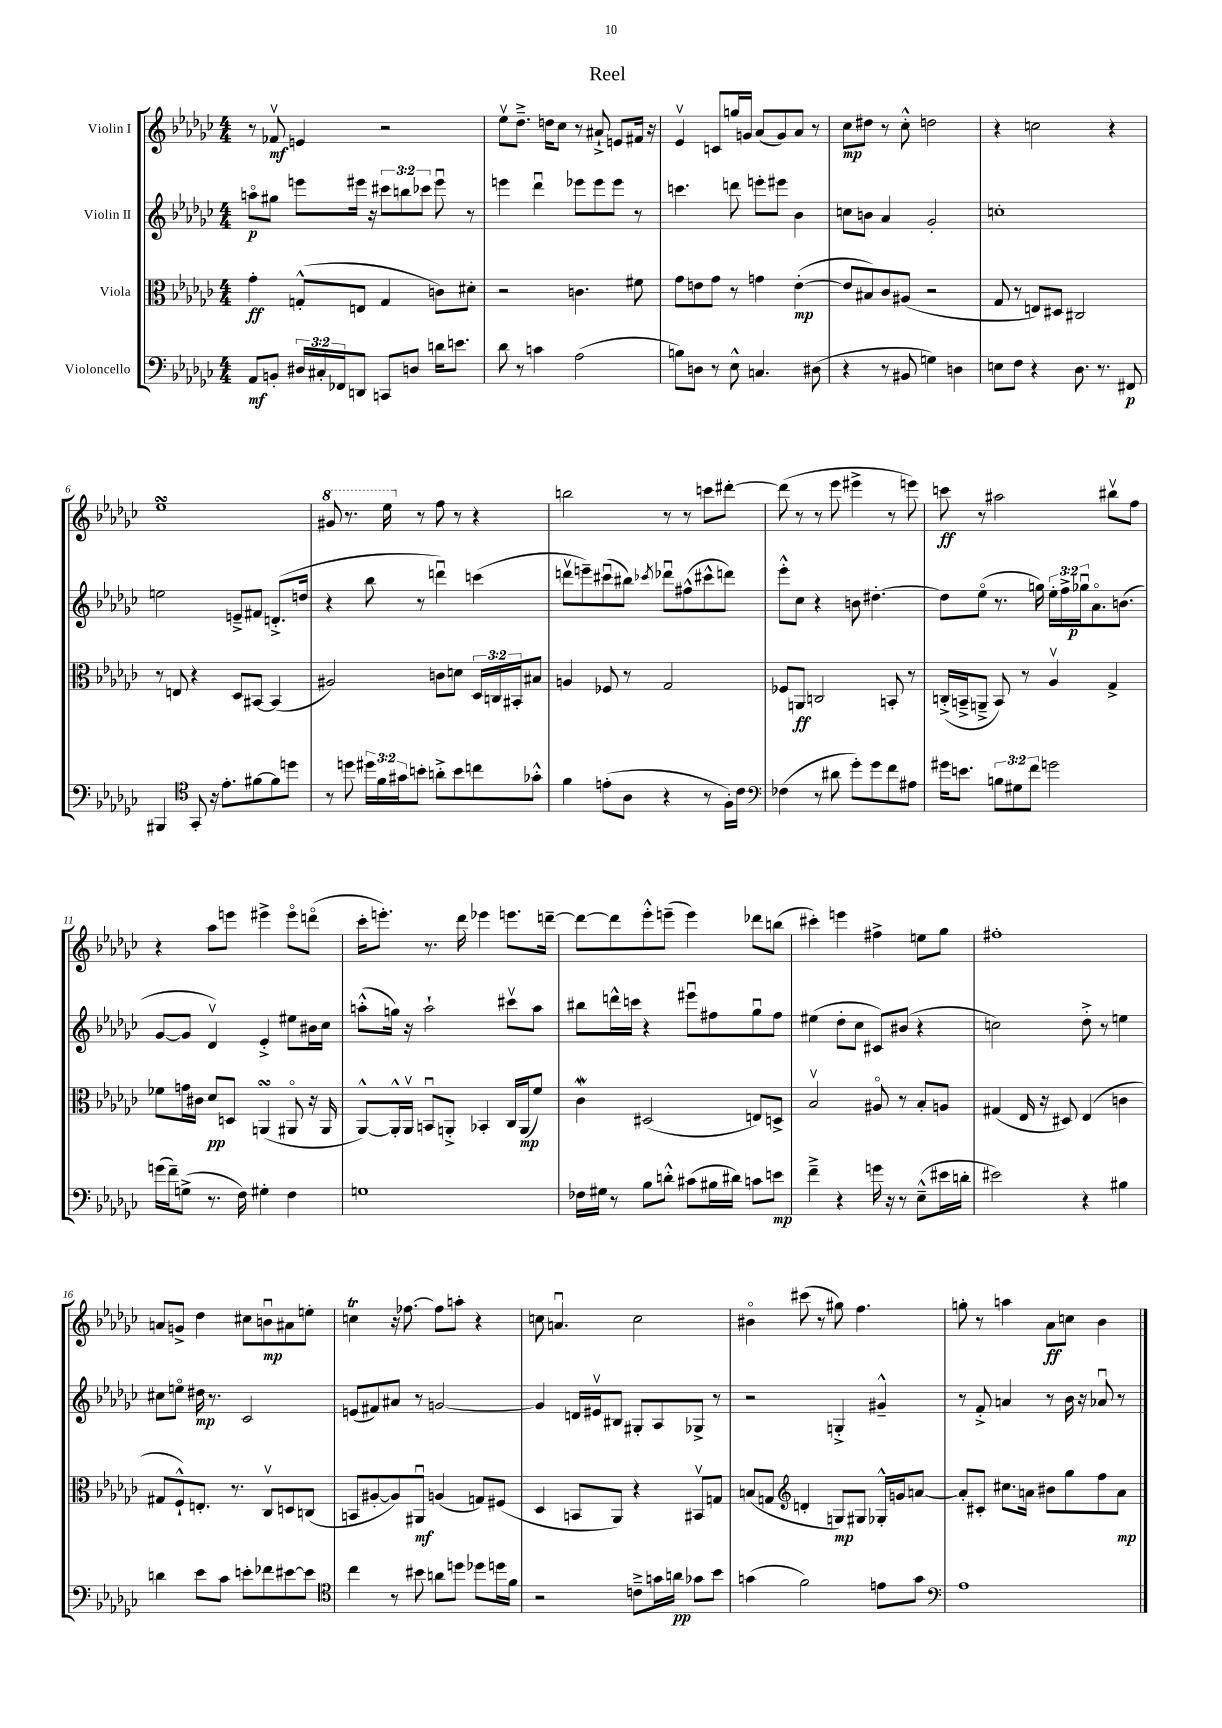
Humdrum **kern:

**kern	**dynam	**kern	**dynam	**kern	**dynam	**kern	**dynam
*part4	*part4	*part3	*part3	*part2	*part2	*part1	*part1
*staff4	*staff4	*staff3	*staff3	*staff2	*staff2	*staff1	*staff1
*I"Violoncello	*	*I"Viola	*	*I"Violin II	*	*I"Violin I	*
*clefF4	*	*clefC3	*	*clefG2	*	*clefG2	*
*k[b-e-a-d-g-c-]	*	*k[b-e-a-d-g-c-]	*	*k[b-e-a-d-g-c-]	*	*k[b-e-a-d-g-c-]	*
*M4/4	*	*M4/4	*	*M4/4	*	*M4/4	*
=1	=1	=1	=1	=1	=1	=1	=1
8AA-/L	mf	4g-'\	ff	8aan\L	p	8r	.
8BBn'/J	.	.	.	8gg#X\J	.	8f-Xv/	mf
24D#X/LL	.	(8Gn'^^/L	.	8eeen\L	.	4en/	.
24C#X'/	.	.	.	.	.	.	.
24FF-X/J	.	.	.	.	.	.	.
8DDn/J	.	8En/J	.	16eee#X\Jk	.	.	.
.	.	.	.	16r	.	.	.
8CCn/L	.	4G/	.	12ccc#X\L	.	2r	.
.	.	.	.	12bbn\	.	.	.
8Dn/J	.	.	.	.	.	.	.
.	.	.	.	12ccc-X\J	.	.	.
16dn\KL	.	8cn\L)	.	8eee#u\	.	.	.
8.en\J	.	.	.	.	.	.	.
.	.	8d#X'\J	.	8r	.	.	.
=2	=2	=2	=2	=2	=2	=2	=2
8d-\	.	2r	.	4eeen\	.	8ee-v\L	.
8r	.	.	.	.	.	8.dd-~^\J	.
4cn\	.	.	.	4ddd-u\	.	.	.
.	.	.	.	.	.	16ddn\KL	.
.	.	.	.	.	.	8cc-\J	.
(2A-\	.	4.cn\	.	8eee-X\L	.	8r	.
.	.	.	.	8eee-\	.	8a#X`^/	.
.	.	.	.	8eee-\J	.	8en/L	.
.	.	8f#X\	.	8r	.	16f#X/Jk	.
.	.	.	.	.	.	16r	.
=3	=3	=3	=3	=3	=3	=3	=3
8Bn\L)	.	8g-\L	.	4.cccn\	.	4e-v/	.
8Dn\J	.	8en\	.	.	.	.	.
8r	.	8g-\J	.	.	.	8cn/L	.
8E-^^\	.	8r	.	8dddn\	.	16ggn/L	.
.	.	.	.	.	.	16gn/JJ	.
4.Cn/	.	4gn\	.	8eeen'\L	.	(8a-/L	.
.	.	.	.	8eee#X\J	.	8g/)	.
.	.	([4e'\	mp	4b-\	.	8a-/J	.
(8D#X\	.	.	.	.	.	8r	.
=4	=4	=4	=4	=4	=4	=4	=4
4r	.	8e/L]	.	8ccn\L	.	8cc-\L	mp
.	.	8B#X/)	.	8bn\J	.	8dd#X\J	.
8r	.	8c-/	.	4a-/	.	8r	.
8BB#X/	.	(8A#X/J	.	.	.	8cc-'^^\	.
4Gn\)	.	2r	.	2g-'/	.	2ddn\	.
4Dn\	.	.	.	.	.	.	.
=5	=5	=5	=5	=5	=5	=5	=5
8En\L	.	8G-/	.	1ccn'	.	4r	.
8F\J	.	8r	.	.	.	.	.
4r	.	8En/L)	.	.	.	2ccn\	.
.	.	8D#X/J	.	.	.	.	.
8.D-\	.	2C#X/	.	.	.	.	.
8.r	.	.	.	.	.	.	.
.	.	.	.	.	.	4r	.
8FF#X/	p	.	.	.	.	.	.
!!LO:LB:g=z
=6	=6	=6	=6	=6	=6	=6	=6
4BBB#X/	.	8r	.	2een\	.	1ee-sSSS	.
.	.	8En/	.	.	.	.	.
*clefC4	*	*	*	*	*	*	*
8GG-'/	.	4r	.	.	.	.	.
16r	.	.	.	.	.	.	.
8.e-'\L	.	.	.	.	.	.	.
.	.	8D-/L	.	8en~^/L	.	.	.
[8f#X\	.	[8BB#X/J	.	8f#X/J	.	.	.
8f#\]	.	(4BB#/]	.	(8.dn'^/L	.	.	.
8ddn\J	.	.	.	.	.	.	.
.	.	.	.	16ddn/Jk	.	.	.
=7	=7	=7	=7	=7	=7	=7	=7
*	*	*	*	*	*	*8va	*
8r	.	2A#X/)	.	4r	.	8gg#X/	.
8ddn\	.	.	.	.	.	8.r	.
24dd#X\LL	.	.	.	8bb-\	.	.	.
24f\	.	.	.	.	.	.	.
.	.	.	.	.	.	16eee-\	.
24g#X\J	.	.	.	.	.	.	.
*	*	*	*	*	*	*X8va	*
8bn'\J	.	.	.	8r	.	8r	.
8an'^\L	.	8cn\L	.	4dddnu\)	.	8ff\	.
8b\	.	8dn\J	.	.	.	8r	.
8ccn\	.	24D-/LL	.	(4cccn\	.	4r	.
.	.	24Cn/	.	.	.	.	.
.	.	24BB#X'/J	.	.	.	.	.
8g-X'^^\J	.	8B#X/J	.	.	.	.	.
=8	=8	=8	=8	=8	=8	=8	=8
4f\	.	4An/	.	8dddnv\L	.	2bbn\	.
.	.	.	.	8eeen~\)	.	.	.
(8en'\L	.	8F-X/	.	(8ccc#Xu\	.	.	.
8A-\J	.	8r	.	8bb#X\J)	.	.	.
.	.	.	.	8qccc-X/	.	.	.
4r	.	2G-/	.	8ddd-Xu\L	.	8r	.
.	.	.	.	(8ff#X^^\	.	8r	.
8r	.	.	.	8ccc#X^^\	.	8cccn\L	.
16F'\LL)	.	.	.	8dddn\J)	.	[8ddd#X'\J	.
16c-\JJ	.	.	.	.	.	.	.
=9	=9	=9	=9	=9	=9	=9	=9
*clefF4	*	*	*	*	*	*	*
(4F-X\	.	8F-X/L	.	8eee-'^^\L	.	(8ddd#\]	.
.	.	8AAn/J	ff	8cc-\J	.	8r	.
8r	.	2Cn/	.	4r	.	8r	.
8d#X\	.	.	.	.	.	8eee-\	.
8g-'\L)	.	.	.	8bn\	.	4eee#X^\	.
8g-\	.	.	.	[4.dd#X'\	.	.	.
8f\	.	8BBn'/	.	.	.	8r	.
8A#X\J	.	8r	.	.	.	8eeen\)	.
=10	=10	=10	=10	=10	=10	=10	=10
16g#X\KL	.	(16Cn'^/LL	.	8dd#\L]	.	8cccn\	ff
8.en\J	.	16BBn~^/J	.	.	.	.	.
.	.	8AAn~^/J	.	(8ee-\J	.	8r	.
12Bn\L	.	8BB/)	.	8.r	.	2aa#X\	.
12G#X\	.	.	.	.	.	.	.
.	.	8r	.	.	.	.	.
12f\J	.	.	.	.	.	.	.
.	.	.	.	16ggn\)	.	.	.
2gn\	.	4A-v/	.	24ee-'\LL	.	.	.
.	.	.	.	24ff^\	.	.	.
.	.	.	.	24gg-Xu\J	p	.	.
.	.	.	.	8.a-\	.	.	.
.	.	4G-^/	.	.	.	8bb#Xv\L	.
.	.	.	.	(8.bn\J	.	.	.
.	.	.	.	.	.	8ff\J	.
!!LO:LB:g=z
=11	=11	=11	=11	=11	=11	=11	=11
(16gn\LL	.	8f-X\L	.	[8g-/L	.	4r	.
16f~\J)	.	.	.	.	.	.	.
(8Gn^\J	.	16gn\L	.	8g-/J]	.	.	.
.	.	16c#X\JJ	.	.	.	.	.
8.r	.	8d-/L	pp	4d-v/)	.	8aa-\L	.
.	.	8Dn/J	.	.	.	8eeen\J	.
16F\)	.	.	.	.	.	.	.
4G#X'\	.	(4AAnsSsS/	.	4e-'^/	.	4eee#X^\	.
4F\	.	8AA#X/	.	8ee#X\L	.	8eee#\L	.
.	.	16r	.	16b#X\L	.	(8dddn\J	.
.	.	16AA#/	.	16cc-\JJ	.	.	.
=12	=12	=12	=12	=12	=12	=12	=12
1Gn	.	[8AA-^^/L)	.	(8aan'^^\L	.	16ccc-'\KL	.
.	.	.	.	.	.	8.eeen'\J)	.
.	.	16AA-'^^/L]	.	16ggn\Jk)	.	.	.
.	.	16AA-v/JJ	.	16r	.	.	.
.	.	8BBnu/L	.	2aa`\	.	8.r	.
.	.	8AAn'^/J	.	.	.	.	.
.	.	.	.	.	.	16ddd-\	.
.	.	4BB-X'/	.	.	.	4eee-X\	.
.	.	16C-/LL	.	8ccc#Xv\L	.	8.eeen\L	.
.	.	(16AA/J	mp	.	.	.	.
.	.	8f/J)	.	8aa\J	.	.	.
.	.	.	.	.	.	[16dddn~\Jk	.
=13	=13	=13	=13	=13	=13	=13	=13
16F-X\LL	.	4c-w\	.	8bb#X\L	.	8ddd\L_	.
16G#X\JJ	.	.	.	.	.	.	.
8r	.	.	.	16dddn^^\L	.	8ddd\]	.
.	.	.	.	16cccn\JJ	.	.	.
8B-\L	.	(2D#X/	.	4r	.	8eee-'^^\	.
8dn'^^\J	.	.	.	.	.	(8eeen~\J	.
(8c#X\L	.	.	.	8eee#Xu\L	.	4eee\)	.
16B#X\L	.	.	.	8ff#X\	.	.	.
16d#X\JJ)	.	.	.	.	.	.	.
8cn\L	.	8En/L)	.	8gg-u\	.	8ddd-X\L	.
8en\J	mp	8Dn^/J	.	8ff#\J	.	(8bbn\J	.
=14	=14	=14	=14	=14	=14	=14	=14
4f~^\	.	2B-v/	.	(4ee#X\	.	4ccc#X'\)	.
4r	.	.	.	8dd-'\L	.	4eeen\	.
.	.	.	.	8cc-\J	.	.	.
16gn\	.	8A#X/	.	8c#X/L)	.	4ff#X^\	.
16r	.	.	.	.	.	.	.
8r	.	8r	.	(8b#X/J	.	.	.
(8E-~^^\L	.	8B-'/L	.	4r	.	8een\L	.
16e#X\L	.	8An/J	.	.	.	8gg-\J	.
16dn'\JJ	.	.	.	.	.	.	.
=15	=15	=15	=15	=15	=15	=15	=15
2e#X\)	.	(4G#X/	.	2ccn\)	.	1ff#X'	.
.	.	16E-/	.	.	.	.	.
.	.	16r	.	.	.	.	.
.	.	8D#X/)	.	.	.	.	.
4r	.	(4E-/	.	8dd-'^\	.	.	.
.	.	.	.	8r	.	.	.
4B#X\	.	4cn\	.	4een\	.	.	.
!!LO:LB:g=z
=16	=16	=16	=16	=16	=16	=16	=16
4dn\	.	8G#X/L	.	8cc#X\L	.	8an/L	.
.	.	8F`^^/)	.	8een\J	.	8gn^/J	.
8e-\L	.	8.En'/J	.	16dd#X\	mp	4dd-\	.
.	.	.	.	8.r	.	.	.
8c-\J	.	.	.	.	.	.	.
.	.	8.r	.	.	.	.	.
8en'\L	.	.	.	2c-/	.	8cc#X\L	.
8f-X\	.	8C-v/L	.	.	.	8bnu\	mp
[8e#X\	.	8Dn/	.	.	.	8a#X\	.
8e#\J]	.	(8Cn/J	.	.	.	8een'\J	.
=17	=17	=17	=17	=17	=17	=17	=17
*clefC4	*	*	*	*	*	*	*
4cc-\	.	8BBn/L	.	(8en/L	.	4ccnt\	.
.	.	[8A#X'/	.	8f#X/)	.	.	.
8r	.	8A#/])	.	8a#X/J	.	16r	.
.	.	.	.	.	.	[8.ff-X\	.
8b#X\	.	8AA#Xu/J	mf	8r	.	.	.
8an\L	.	(4An/	.	[2gn/	.	8ff-\L]	.
8ddn\J	.	.	.	.	.	8aan'\J	.
8dd-X\L	.	8Gn/L)	.	.	.	4r	.
16ddn\L	.	(8F#X/J	.	.	.	.	.
16f\JJ	.	.	.	.	.	.	.
=18	=18	=18	=18	=18	=18	=18	=18
2r	.	4D-/	.	4g/]	.	8ccn\	.
.	.	.	.	.	.	4.anu/	.
.	.	8BBn/L	.	16dn/LL	.	.	.
.	.	.	.	16e#Xv/J	.	.	.
.	.	8AA-/J)	.	8B#X/J	.	.	.
8cn~^\L	.	4r	.	8G#X'/L	.	2cc\	.
16gn\L	.	.	.	8A-/	.	.	.
16an\JJ	pp	.	.	.	.	.	.
8g-X\L	.	8BB#Xv/L	.	8G-X^/J	.	.	.
8b-\J	.	8Gn/J	.	8r	.	.	.
=19	=19	=19	=19	=19	=19	=19	=19
(4gn\	.	(8Bn/L	.	2r	.	4b#X\	.
.	.	8Gn/J	.	.	.	.	.
*	*	*clefG2	*	*	*	*	*
2f\)	.	4dn'/	.	.	.	(8ccc#X\	.
.	.	.	.	.	.	8r	.
.	.	8Gn/L)	mp	4Gn'^/	.	8gg#X\)	.
.	.	8G#X/J	.	.	.	4.ff\	.
8en\L	.	16G-X'^^/LL	.	4g#X~^^/	.	.	.
.	.	16gn/J	.	.	.	.	.
8g\J	.	[8an/J	.	.	.	.	.
=20	=20	=20	=20	=20	=20	=20	=20
*clefF4	*	*	*	*	*	*	*
1A-	.	8a'/L]	.	8r	.	8ggn'\	.
.	.	8c#X'/J	.	8f'^/	.	8r	.
.	.	8.cc#X\L	.	4an/	.	4aan\	.
.	.	16an\Jk	.	.	.	.	.
.	.	8b#X\L	.	8r	.	8a-\L	ff
.	.	8gg-\	.	16b-\	.	8ccn\J	.
.	.	.	.	16r	.	.	.
.	.	8ff\	.	8a-Xu/	.	4b-\	.
.	.	8a\J	mp	8r	.	.	.
==	==	==	==	==	==	==	==
*-	*-	*-	*-	*-	*-	*-	*-
